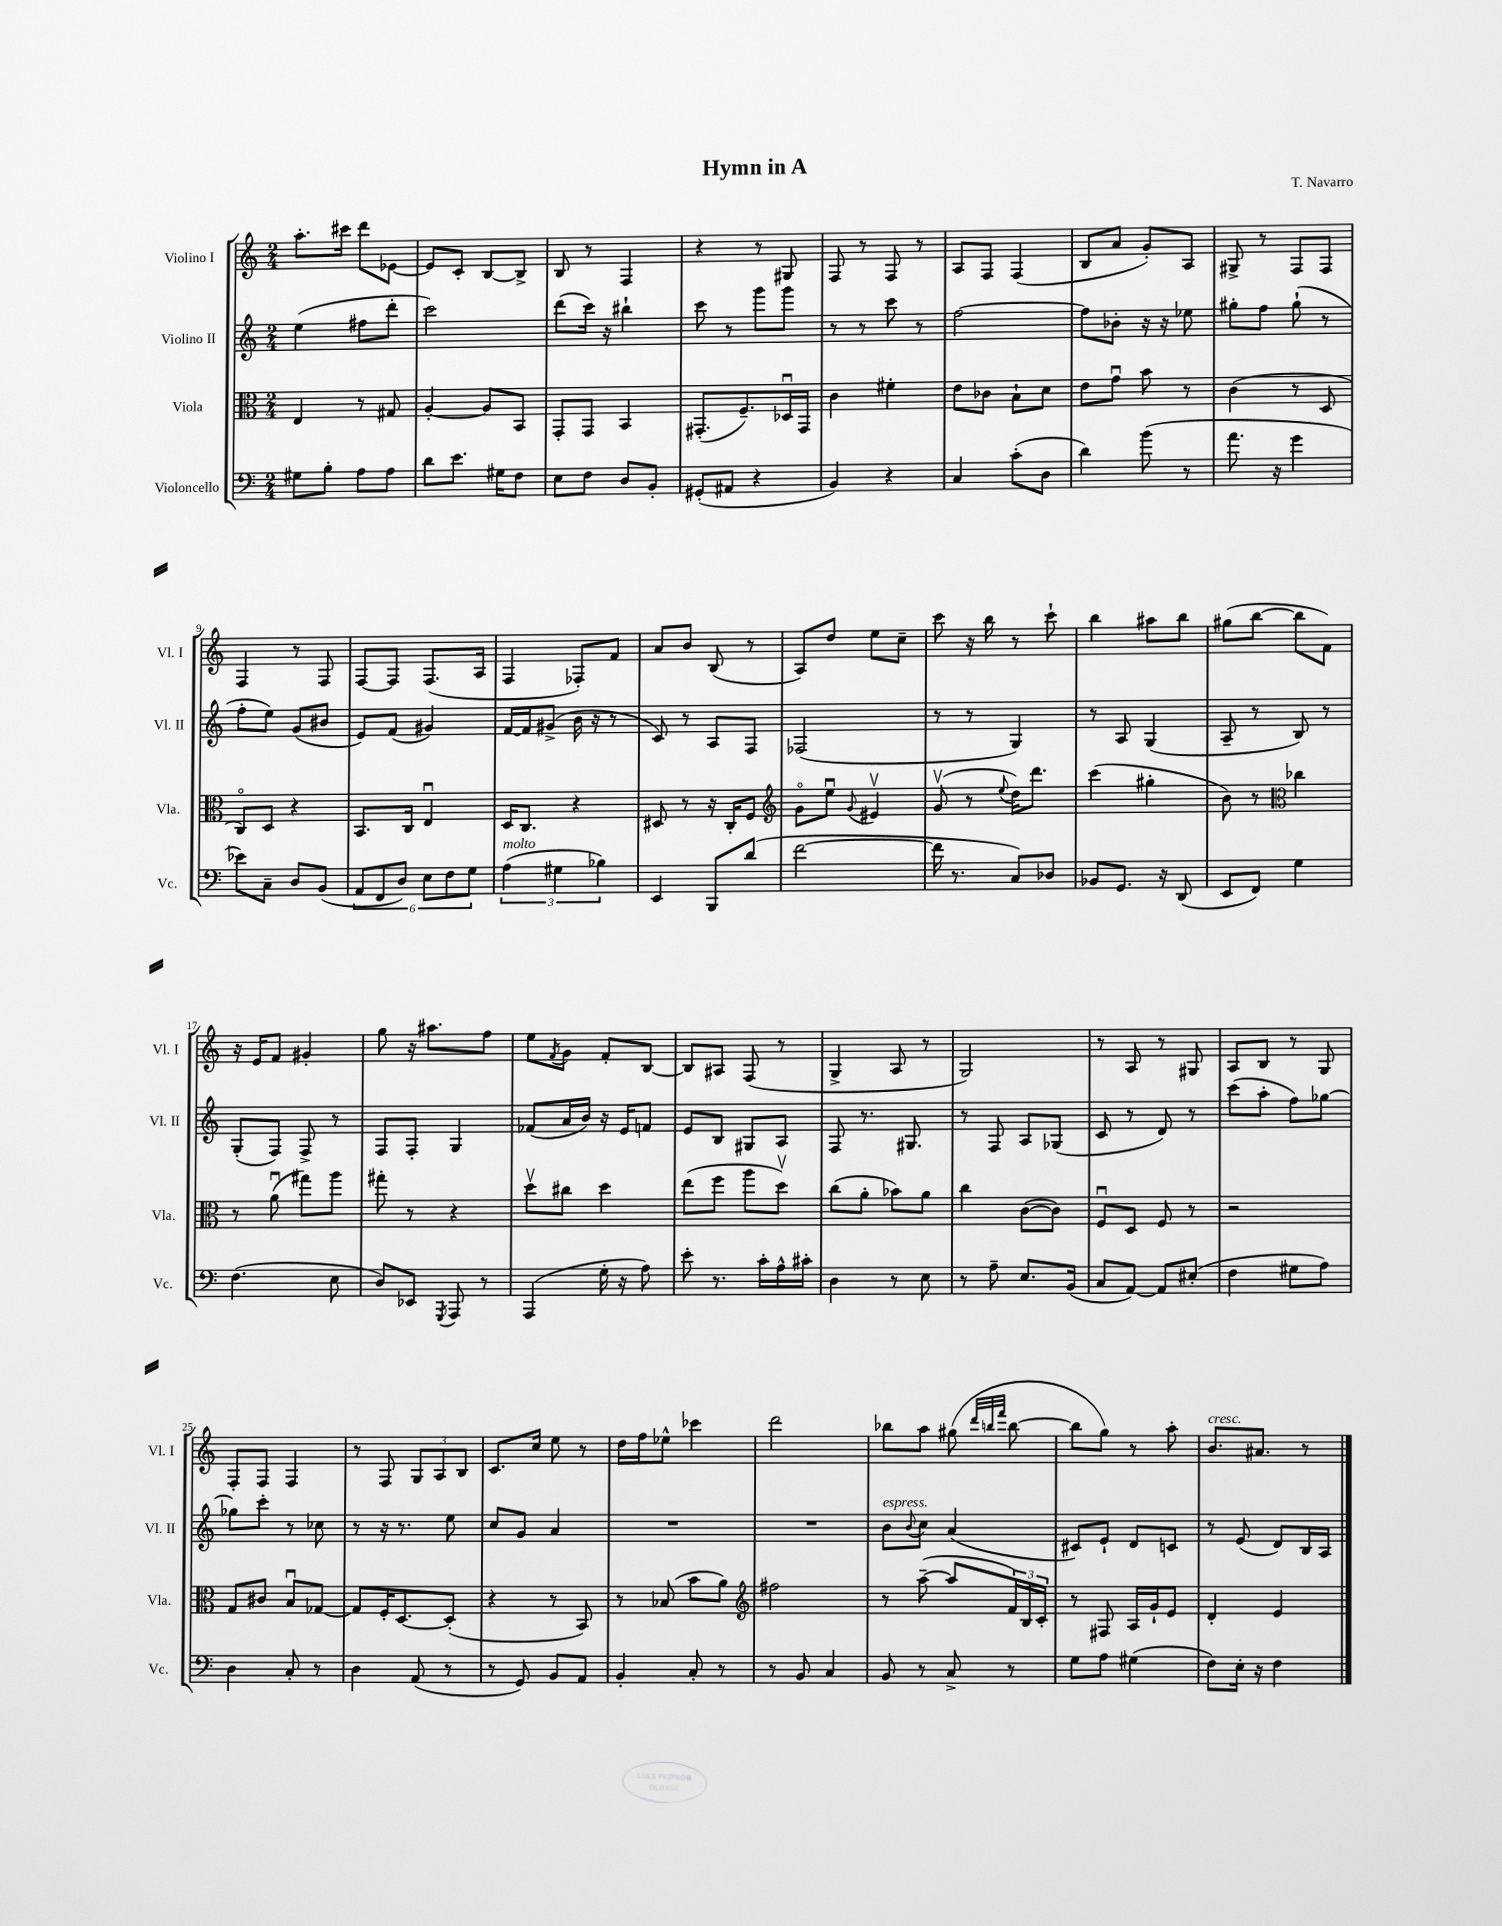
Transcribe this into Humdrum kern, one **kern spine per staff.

**kern	**kern	**kern	**kern
*part4	*part3	*part2	*part1
*staff4	*staff3	*staff2	*staff1
*I"Violoncello	*I"Viola	*I"Violino II	*I"Violino I
*I'Vc.	*I'Vla.	*I'Vl. II	*I'Vl. I
*clefF4	*clefC3	*clefG2	*clefG2
*k[]	*k[]	*k[]	*k[]
*M2/4	*M2/4	*M2/4	*M2/4
=1	=1	=1	=1
8G#X\L	4E/	(4ee\	8.aa'\L
8B'\J	.	.	.
.	.	.	16ccc#X\Jk
8A\L	8r	8ff#X\L	8ddd\L
8A\J	8G#X/	8ddd'\J	[8e-X\J
=2	=2	=2	=2
8d\L	[4A'/	2ccc\)	8e-/L]
8.e\J	.	.	8c'/J
.	8A/L]	.	[8B/L
16G#X\KL	.	.	.
8F\J	8BB/J	.	8B^/J]
=3	=3	=3	=3
8E\L	8GG'/L	(8ddd\L	8B/
8F\J	8GG/J	16ccc\Jk)	8r
.	.	16r	.
8D/L	4BB/	4bb#X`\	4F/
8BB'/J	.	.	.
=4	=4	=4	=4
(8GG#X'/L	(8.GG#X'/L	8ccc\	4r
8AA#X/J	.	8r	.
.	8.F~/)	.	.
4r	.	8ggg\L	8r
.	16D-Xu/L	8ggg\J	8G#X/
.	16GG#/JJ	.	.
=5	=5	=5	=5
4BB/)	4c\	8r	8F/
.	.	8r	8r
4r	4f#X'\	8ccc\	8F/
.	.	8r	8r
=6	=6	=6	=6
4C/	8e\L	[2ff\	8A/L
.	8c-X\J	.	8F/J
(8c'\L	8B`\L	.	(4F/
8D\J	8d\J	.	.
=7	=7	=7	=7
4d\)	8e\L	8ff\L]	8B/L
.	8gu\J	8b-X'\J	8a/J
(8b\	8b\	16r	8g'/L)
.	.	16r	.
8r	8r	8ee-X\	8A/J
=8	=8	=8	=8
8.a\	(4c\	8gg#X'\L	8G#X^/
.	.	8ff\J	8r
16r	.	.	.
4g\	8r	(8gg#`\	8F/L
.	8D/	8r	8F/J
!!LO:LB:g=z
=9	=9	=9	=9
8e-X\L)	8C/L)	8ff'\L	4F/
8C~\J	8D/J	8ee\J)	.
8D/L	4r	(8g/L	8r
(8BB/J	.	8b#X/J	8F/
=10	=10	=10	=10
12AA/L	8.BB/L	8e/L)	[8F/L
12FF/	.	.	.
.	.	(8f/J	8F/J]
12D/J)	.	.	.
.	16C/Jk	.	.
12E\L	4Eu/	4g#X/)	(8.F/L
12F\	.	.	.
12G\J	.	.	.
.	.	.	16A/Jk
=11	=11	=11	=11
!LO:TX:a:i:t=molto	!	!	!
(6A\	16D/KL	[16f/LL	4F/
.	8.C/J	16f/J]	.
.	.	(8g#X^/J	.
6G#X\	.	.	.
.	4r	16b\	8F-X'/L)
.	.	16r	.
6B-X\)	.	.	.
.	.	8r	8f/J
=12	=12	=12	=12
4EE/	8D#X/	8c/)	8a/L
.	8r	8r	8b/J
8BBB/L	16r	8A/L	(8B/
.	16C'/KL	.	.
(8d/J	8F/J	8F/J	8r
=13	=13	=13	=13
*	*clefG2	*	*
[2f\	8g\L	(2F-X/	8A/L)
.	8eeu\J	.	8dd/J
.	8qqg/	.	.
.	4e#Xv/	.	8ee\L
.	.	.	8cc~\J
=14	=14	=14	=14
16f\]	(8gv/	8r	8ccc\
8.r	.	.	.
.	8r	8r	16r
.	.	.	16bb\
.	8qqee/	.	.
8C/L)	16dd\KL)	4G/)	8r
.	8.ddd\J	.	.
8D-X/J	.	.	8ccc`\
=15	=15	=15	=15
8BB-X/L	(4ccc\	8r	4bb\
8.GG/J	.	8A/	.
.	4gg#X'\	(4G/	8aa#X\L
16r	.	.	.
(8DD/	.	.	8bb\J
=16	=16	=16	=16
8EE/L	8b\)	8A~/	(8gg#X\L
8FF/J)	8r	8r	[8bb\J
*	*clefC3	*	*
4G\	4cc-X\	8B/)	8bb\L]
.	.	8r	8f\J)
!!LO:LB:g=z
=17	=17	=17	=17
(4.F\	8r	(8G'/L	16r
.	.	.	16e/KL
.	(8au\	8F/J)	8f/J
.	8gg#X\L)	8F^/	4g#X'/
8E\	8aa\J	8r	.
=18	=18	=18	=18
8D/L)	8gg#X'\	8F/L	8gg\
8EE-X/J	8r	8F'/J	16r
.	.	.	8.aa#X\L
8qGGG/	.	.	.
8AAA/	4r	4G/	.
8r	.	.	8ff\J
=19	=19	=19	=19
(4AAA/	8ddv\L	(8f-X/L	8ee\L
.	.	.	8qf/
.	8cc#X\J	16a/L	8g\J
.	.	16b/JJ)	.
16G'\	4dd\	16r	8f'/L
16r	.	16e/KL	.
8A\)	.	8fn/J	[8B/J
=20	=20	=20	=20
8e'\	(8ee\L	8e/L	8B/L]
8.r	8ff\J	8B/J	8A#X/J
.	8aa\L	8G#X/L	(8F/
16c'\LL	.	.	.
16A^^\	8ddv\J)	8A/J	8r
16c#X'\JJ	.	.	.
=21	=21	=21	=21
4D\	(8cc\L	8F/	4G^/
.	8a'\J	8.r	.
8r	8b-X\L)	.	8A/
.	.	8.G#X/	.
8E\	8a\J	.	8r
=22	=22	=22	=22
8r	4cc\	8r	2G/)
8A~\	.	8F/	.
8.E/L	([8c\L	8A/L	.
.	8c\J])	(8G-X/J	.
(16BB/Jk	.	.	.
=23	=23	=23	=23
8C/L	8Fu/L	8c/	8r
[8AA/J)	8D/J	8r	8A/
8AA/L]	8F/	8d/)	8r
(8E#X'/J	8r	8r	8G#X/
=24	=24	=24	=24
4F\	2r	(8ccc\L	8A/L
.	.	8aa'\J	8B/J
8G#X\L	.	8ff\L)	8r
8A\J)	.	[8gg-X\J	8G/
!!LO:LB:g=z
=25	=25	=25	=25
4D\	8G/L	8gg-X\L]	8F'/L
.	8c#X/J	8ccc'\J	8F/J
8C'/	8Bu/L	8r	4F/
8r	[8G-X/J	8cc-X\	.
=26	=26	=26	=26
4D\	8G-/L]	8r	8r
.	16F'/K	16r	8F/
.	[8.D/	8.r	.
(8AA/	.	.	12G/L
.	.	.	12A/
8r	(8D'/J]	8ee\	.
.	.	.	12B/J
=27	=27	=27	=27
8r	4r	8cc/L	8.c/L
8GG/)	.	8g/J	.
.	.	.	16cc/Jk
8BB/L	8r	4a/	8ee\
8AA/J	8BB/)	.	8r
=28	=28	=28	=28
4BB'/	8r	2r	16dd\LL
.	.	.	16ff\J
.	(8B-X/	.	8ee-X^^\J
8C'/	8b\L	.	4ccc-X\
8r	8a\J)	.	.
=29	=29	=29	=29
*	*clefG2	*	*
8r	2ff#X\	2r	2ddd\
8BB/	.	.	.
4C/	.	.	.
=30	=30	=30	=30
!	!	!LO:TX:a:i:t=espress.	!
8BB/	8r	8b\L	8bb-X\L
.	.	8qqb/	.
8r	([8aa~\	8cc\J	8aa\J
8C^/	8aa/L]	(4a/	(8gg#X\
.	.	.	32qqddd/LLL
.	.	.	32qqbbn/
.	.	.	32qqfff/JJJ
8r	24f/L)	.	[8bb\
.	24B/	.	.
.	24c'/JJ	.	.
=31	=31	=31	=31
8G\L	8r	8c#X/L)	8bb\L]
8A\J	8F#X/	8e`/J	8gg\J)
(4G#X\	16A/LL	8d/L	8r
.	16g`/J	.	.
.	8e/J	8cn/J	8aa'\
=32	=32	=32	=32
!	!	!	!LO:TX:a:i:t=cresc.
8F\L)	4d'/	8r	8.b/L
16E'\Jk	.	(8e/	.
16r	.	.	8.a#X/J
4F\	4e/	8d/L)	.
.	.	16B/L	8r
.	.	16A/JJ	.
==	==	==	==
*-	*-	*-	*-
